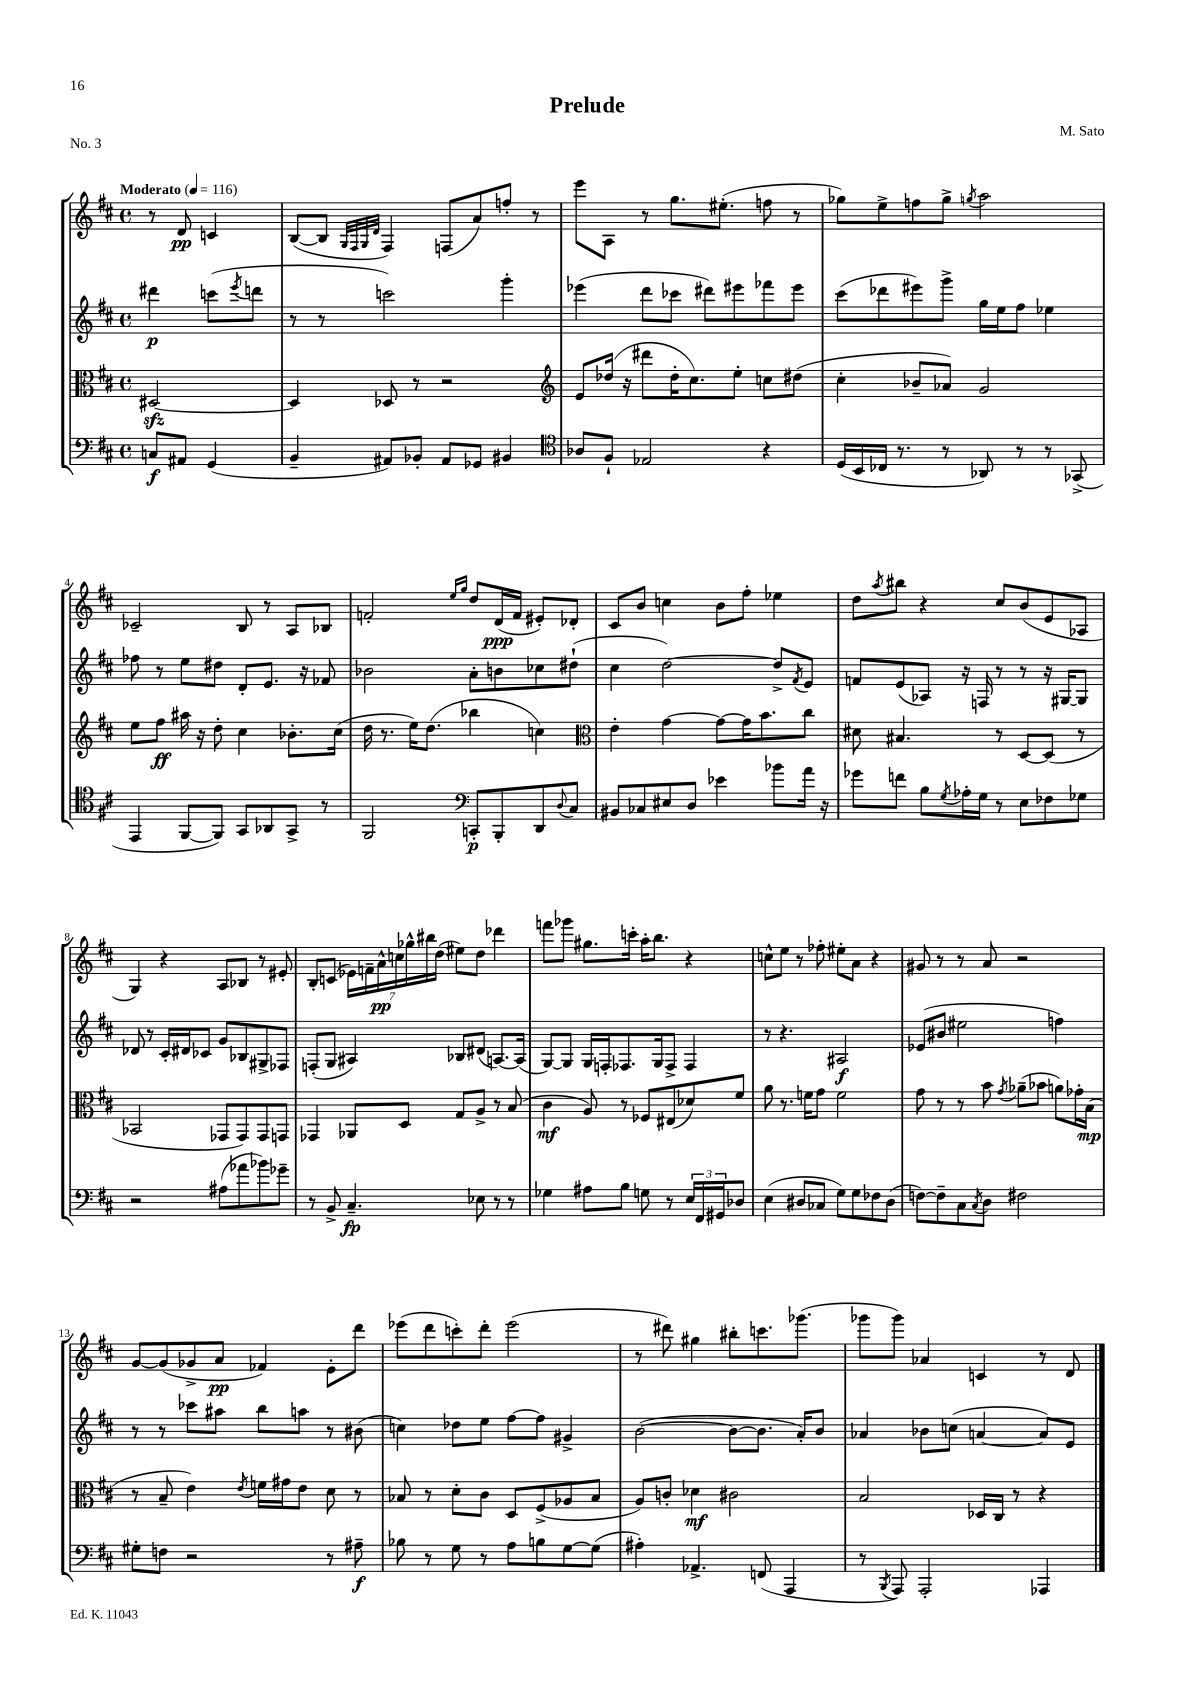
\header { title = "Prelude" composer = "M. Sato" piece = "No. 3" }
<<
\new StaffGroup <<
\new Staff = "s0" {
    \clef treble \key d \major \defaultTimeSignature \time 4/4 \partial 2 \tempo "Moderato" 4 = 116
    r8 d'8\pp c'4 |
    b8~( b8 \grace { g32 fis32 g32 d'32 } fis4) f8( a'8) f''8-. r8 |
    e'''8 a8 r8 g''8. eis''8.-.( f''8 r8 |
    ges''8) e''8-> f''8 ges''8-> \acciaccatura { g''8 } a''2 |
    ces'2-- b8 r8 a8 bes8 |
    f'2-. \grace { e''16 g''16 } d''8 d'16\ppp( f'16 eis'8-.) des'8-. |
    cis'8 b'8 c''4 b'8 fis''8-. ees''4 |
    d''8 \acciaccatura { a''8 } bis''8 r4 cis''8 b'8( e'8 aes8 |
    g4) r4 a8 bes8 r8 eis'8-. |
    b8-. c'8( \tuplet 7/4 { ees'16) f'16-- a'16-^\pp c''16 ges''16-^ bis''16 d''16( } eis''8) d''8 des'''4 |
    f'''8 ges'''8 gis''8. c'''16-. a''16-. b''8. r4 |
    c''8-^ e''8 r8 fes''8-. eis''8-. a'8 r4 |
    gis'8 r8 r8 a'8 r2 |
    g'8~ g'8( ges'8-> a'8\pp fes'4) e'8-. d'''8 |
    ees'''8( d'''8 c'''8-.) d'''8-. ees'''2( |
    r8 dis'''8) gis''4 bis''8-. c'''8. ges'''8.( |
    ges'''8 ges'''8) aes'4 c'4 r8 d'8 \bar "|." |
}
\new Staff = "s1" {
    \clef treble \key d \major \defaultTimeSignature \time 4/4 \partial 2
    dis'''4\p c'''8( \acciaccatura { e'''8 } d'''8 |
    r8 r8 c'''2) g'''4-. |
    ees'''4( d'''8 ces'''8 dis'''8) eis'''8 fes'''8 eis'''8 |
    cis'''8( des'''8 eis'''8) g'''8-> g''16 e''16 fis''8 ees''4 |
    fes''8 r8 e''8 dis''8 d'8-. e'8. r16 fes'8 |
    bes'2 a'8-. b'8 ces''8 dis''8-!( |
    cis''4 d''2~) d''8-> \acciaccatura { fis'8 } e'8 |
    f'8 e'8( aes8) r16 f16 r8 r8 r16 gis16~ gis8 |
    des'8 r8 cis'16-. dis'16 ces'8 g'8 bes8 gis8-> fes8 |
    f8-.( g8 ais4) bes8 dis'8( a8.~) a16( |
    g8~) g8 g16 f16-. fes8. g16 fes8-> fes4 |
    r8 r4. ais2\f |
    ees'8( bis'8 eis''2 f''4) |
    r8 r8 ces'''8 ais''8 b''8 a''8 r8 bis'8( |
    c''4) des''8 e''8 fis''8~ fis''8 gis'4-> |
    b'2~( b'8~ b'8. a'16-.) b'8 |
    aes'4 bes'8 c''8( a'4~ a'8) e'8 \bar "|." |
}
\new Staff = "s2" {
    \clef alto \key d \major \defaultTimeSignature \time 4/4 \partial 2
    dis2~\sfz |
    dis4 des8 r8 r2 |
    \clef treble e'8 des''16( r16 dis'''8 des''16-. cis''8.) e''8-. c''8 dis''8( |
    cis''4-. bes'8-- aes'8) g'2 |
    e''8 fis''8\ff ais''16 r16 d''8-. cis''4 bes'8.-. cis''16( |
    d''16 r8. e''16) d''8.( bes''4 c''4) |
    \clef alto e'4-. g'4~ g'8~ g'16 b'8. cis''8 |
    dis'8 bis4. r8 d8~ d8( r8 |
    bes,2 ges,8 ges,8) ges,8 g,8 |
    ges,4 aes,8 d8 g8 a8-> r8 b8( |
    cis'4\mf a8) r8 fes8 eis8( des'8) fis'8 |
    a'8 r8. f'16 g'8 f'2 |
    g'8 r8 r8 b'8 \acciaccatura { g'8 } aes'8--( bes'8 a'8) ges'16-. b16\mp( |
    r8 b8-- e'4) \acciaccatura { e'8 } f'16 gis'16 e'8 d'8 r8 |
    bes8 r8 d'8-. cis'8 d8 fis8->( aes8 bes8 |
    a8) c'8-. des'4\mf cis'2 |
    b2 des16 cis16 r8 r4 \bar "|." |
}
\new Staff = "s3" {
    \clef bass \key d \major \defaultTimeSignature \time 4/4 \partial 2
    c8\f ais,8 g,4( |
    b,4-- ais,8) bes,8-. ais,8 ges,8 bis,4 |
    \clef tenor aes8 fis8-! ees2 r4 |
    d16( b,16 ces16 r8. r8 aes,8) r8 r8 ges,8->( |
    e,4 fis,8~ fis,8) g,8 aes,8 g,8-> r8 |
    fis,2 \clef bass c,8-.\p b,,8-. d,8 \appoggiatura { d8 } cis8 |
    bis,8 ces8 eis8 d8 ees'4 bes'8 a'16 r16 |
    ges'8 f'8 b8 \acciaccatura { g8 } aes16-. g16 r8 e8 fes8 ges8 |
    r2 ais8( aes'8 bes'8) ges'8-- |
    r8 b,8-> cis4.--\fp ees8 r8 r8 |
    ges4 ais8 b8 g8 r8 \tuplet 3/2 { e16 fis,16 gis,16 } des8 |
    e4( dis8 ces8 g8) g8 fes8 dis8( |
    f8~) f8-- cis8 \acciaccatura { cis8 } d8 fis2 |
    gis8-. f8 r2 r8 ais8--\f |
    bes8 r8 g8 r8 a8 b8 g8~ g8( |
    ais4-.) aes,4.-> f,8( a,,4 |
    r8 \acciaccatura { b,,8 } a,,8) a,,2-. aes,,4 \bar "|." |
}
>>
>>
